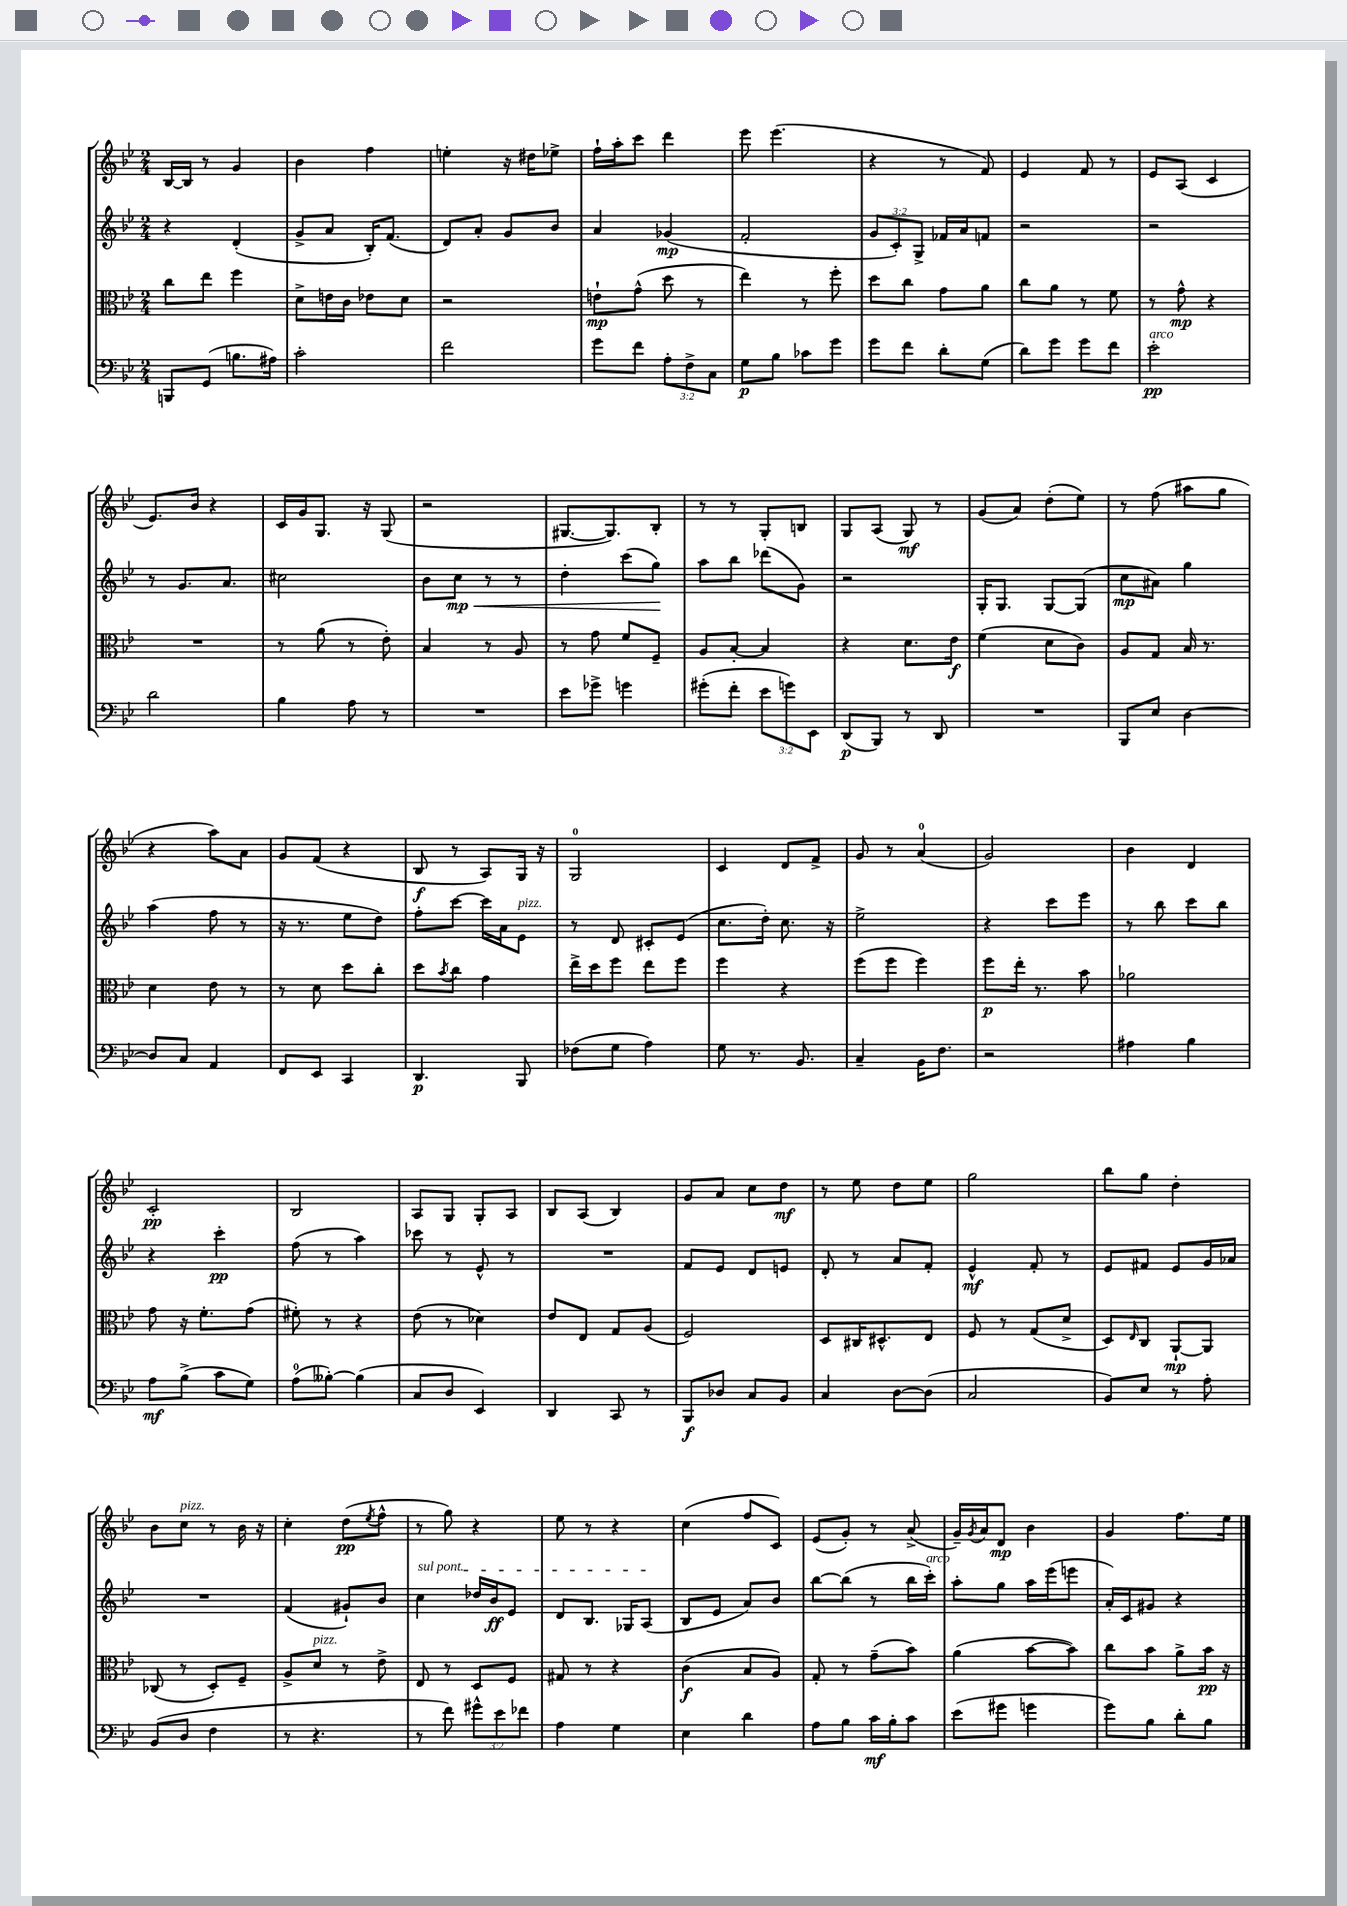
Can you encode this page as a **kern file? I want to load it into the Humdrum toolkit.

**kern	**dynam	**kern	**dynam	**kern	**dynam	**kern	**dynam
*part4	*part4	*part3	*part3	*part2	*part2	*part1	*part1
*staff4	*staff4	*staff3	*staff3	*staff2	*staff2	*staff1	*staff1
*clefF4	*	*clefC3	*	*clefG2	*	*clefG2	*
*k[b-e-]	*	*k[b-e-]	*	*k[b-e-]	*	*k[b-e-]	*
*M2/4	*	*M2/4	*	*M2/4	*	*M2/4	*
=2	=2	=2	=2	=2	=2	=2	=2
8BBBn/L	.	8cc\L	.	4r	.	[16B-/LL	.
.	.	.	.	.	.	16B-/JJ]	.
(8GG/J	.	8ee-\J	.	.	.	8r	.
8.Bn\L	.	4ff\	.	(4d'/	.	4g/	.
16A#X\Jk)	.	.	.	.	.	.	.
=3	=3	=3	=3	=3	=3	=3	=3
2c'\	.	8d^\L	.	8g^/L	.	4b-\	.
.	.	16en\L	.	8a/J	.	.	.
.	.	16c\JJ	.	.	.	.	.
.	.	8e-X\L	.	16B-'/KL)	.	4ff\	.
.	.	.	.	(8.f/J	.	.	.
.	.	8d\J	.	.	.	.	.
=4	=4	=4	=4	=4	=4	=4	=4
2f\	.	2r	.	8d/L)	.	4een'\	.
.	.	.	.	8a'/J	.	.	.
.	.	.	.	8g/L	.	16r	.
.	.	.	.	.	.	16dd#X\KL	.
.	.	.	.	8b-/J	.	8ee-X^\J	.
=5	=5	=5	=5	=5	=5	=5	=5
8g\L	.	8en`\L	mp	4a/	.	16ff`\LL	.
.	.	.	.	.	.	16aa'\J	.
8f\J	.	(8g^^\J	.	.	.	8ccc\J	.
12A'\L	.	8dd\	.	(4g-X/	mp	4ddd\	.
12F^\	.	.	.	.	.	.	.
.	.	8r	.	.	.	.	.
12C\J	.	.	.	.	.	.	.
=6	=6	=6	=6	=6	=6	=6	=6
8G\L	p	4ee-\)	.	2f'/	.	8eee-\	.
8B-\J	.	.	.	.	.	(4.eee-\	.
8c-X\L	.	8r	.	.	.	.	.
8g\J	.	8ff'\	.	.	.	.	.
=7	=7	=7	=7	=7	=7	=7	=7
8g\L	.	8dd\L	.	12g/L	.	4r	.
.	.	.	.	12c'/)	.	.	.
8f\J	.	8cc\J	.	.	.	.	.
.	.	.	.	12G^/J	.	.	.
8d'\L	.	8g\L	.	16f-X/LL	.	8r	.
.	.	.	.	16a/J	.	.	.
(8G\J	.	8a\J	.	8fn/J	.	8f/)	.
=8	=8	=8	=8	=8	=8	=8	=8
8d\L)	.	8cc\L	.	2r	.	4e-/	.
8g\J	.	8a\J	.	.	.	.	.
8g\L	.	8r	.	.	.	8f/	.
8f\J	.	8f\	.	.	.	8r	.
=9	=9	=9	=9	=9	=9	=9	=9
!LO:TX:a:i:t=arco	!	!	!	!	!	!	!
2e-'\	pp	8r	.	2r	.	8e-/L	.
.	.	8g^^\	mp	.	.	(8A/J	.
.	.	4r	.	.	.	4c/	.
!!LO:LB:g=z
=10	=10	=10	=10	=10	=10	=10	=10
2d\	.	2r	.	8r	.	8.e-/L)	.
.	.	.	.	8.g/L	.	.	.
.	.	.	.	.	.	16b-/Jk	.
.	.	.	.	.	.	4r	.
.	.	.	.	8.a/J	.	.	.
=11	=11	=11	=11	=11	=11	=11	=11
4B-\	.	8r	.	2cc#X\	.	16c/LL	.
.	.	.	.	.	.	16g/J	.
.	.	(8a\	.	.	.	8.G/J	.
8A\	.	8r	.	.	.	.	.
.	.	.	.	.	.	16r	.
8r	.	8e-'\)	.	.	.	(8G/	.
=12	=12	=12	=12	=12	=12	=12	=12
2r	.	4B-/	.	8b-\L	.	2r	.
!	!	!	!	!	!LO:HP:b	!	!
.	.	.	.	8cc\J	< mp	.	.
.	.	8r	.	8r	.	.	.
.	.	8A/	.	8r	.	.	.
=13	=13	=13	=13	=13	=13	=13	=13
8e-\L	.	8r	.	4dd'\	.	[8.G#X/L	.
8g-X^\J	.	8g\	.	.	.	.	.
.	.	.	.	.	.	8.G#/])	.
4gn\	.	8f/L	.	(8ccc\L	.	.	.
.	.	8F~/J	.	8gg\J)	.	8B-'/J	.
.	.	.	.	.	[	.	.
=14	=14	=14	=14	=14	=14	=14	=14
(8g#X'\L	.	8A/L	.	8aa\L	.	8r	.
8f'\J	.	[8B-'/J	.	8bb-\J	.	8r	.
12e-\L	.	4B-/]	.	(8ddd-X\L	.	8G'/L	.
12gn\)	.	.	.	.	.	.	.
.	.	.	.	8g\J)	.	8Bn/J	.
12EE-\J	.	.	.	.	.	.	.
=15	=15	=15	=15	=15	=15	=15	=15
(8DD/L	p	4r	.	2r	.	8G/L	.
8BBB-/J)	.	.	.	.	.	(8A/J	.
8r	.	8.d\L	.	.	.	8G/)	mf
8DD/	.	.	.	.	.	8r	.
.	.	16e-\Jk	f	.	.	.	.
=16	=16	=16	=16	=16	=16	=16	=16
2r	.	(4f\	.	16G'/KL	.	(8g/L	.
.	.	.	.	8.G/J	.	.	.
.	.	.	.	.	.	8a/J)	.
.	.	8d\L	.	[8G/L	.	(8dd'\L	.
.	.	8c\J)	.	(8G/J]	.	8ee-\J)	.
=17	=17	=17	=17	=17	=17	=17	=17
8BBB-/L	.	8A/L	.	8cc\L	mp	8r	.
8E-/J	.	8G/J	.	8a#X\J)	.	(8ff\	.
[4D\	.	16B-/	.	4gg\	.	8aa#X\L	.
.	.	8.r	.	.	.	.	.
.	.	.	.	.	.	8gg\J	.
!!LO:LB:g=z
=18	=18	=18	=18	=18	=18	=18	=18
8D/L]	.	4d\	.	(4aa\	.	4r	.
8C/J	.	.	.	.	.	.	.
4AA/	.	8e-\	.	8ff\	.	8aa\L)	.
.	.	8r	.	8r	.	8a\J	.
=19	=19	=19	=19	=19	=19	=19	=19
8FF/L	.	8r	.	16r	.	8g/L	.
.	.	.	.	8.r	.	.	.
8EE-/J	.	8d\	.	.	.	(8f/J	.
4CC/	.	8dd\L	.	8ee-\L	.	4r	.
.	.	8cc'\J	.	8dd\J)	.	.	.
=20	=20	=20	=20	=20	=20	=20	=20
4.DD/	p	8dd\L	.	8ff'\L	.	8B-/	f
.	.	8qb-/	.	.	.	.	.
.	.	8cc\J	.	[8ccc\J	.	8r	.
.	.	4g\	.	16ccc\LL]	.	8A/L)	.
.	.	.	.	16a\J	.	.	.
!	!	!	!	!LO:TX:a:i:t=pizz.	!	!	!
8BBB-/	.	.	.	8e-\J	.	16G/Jk	.
.	.	.	.	.	.	16r	.
=21	=21	=21	=21	=21	=21	=21	=21
(8F-X\L	.	16ee-^\LL	.	8r	.	2G/	.
.	.	16dd\J	.	.	.	.	.
8G\J	.	8ff\J	.	8d/	.	.	.
4A\)	.	8ee-\L	.	8c#X'/L	.	.	.
.	.	8ff\J	.	(8e-/J	.	.	.
=22	=22	=22	=22	=22	=22	=22	=22
8G\	.	4ff\	.	8.cc\L	.	4c/	.
8.r	.	.	.	.	.	.	.
.	.	.	.	16dd'\Jk)	.	.	.
.	.	4r	.	8.cc\	.	8d/L	.
8.BB-/	.	.	.	.	.	.	.
.	.	.	.	.	.	8f^/J	.
.	.	.	.	16r	.	.	.
=23	=23	=23	=23	=23	=23	=23	=23
4C~/	.	(8ff\L	.	2ee-^\	.	8g/	.
.	.	8ff\J	.	.	.	8r	.
16BB-\KL	.	4ff\)	.	.	.	(4a/	.
8.F\J	.	.	.	.	.	.	.
=24	=24	=24	=24	=24	=24	=24	=24
2r	.	8ff\L	p	4r	.	2g/)	.
.	.	16ee-'\Jk	.	.	.	.	.
.	.	8.r	.	.	.	.	.
.	.	.	.	8ccc\L	.	.	.
.	.	8b-\	.	8eee-\J	.	.	.
=25	=25	=25	=25	=25	=25	=25	=25
4A#X\	.	2a-X\	.	8r	.	4b-\	.
.	.	.	.	8bb-\	.	.	.
4B-\	.	.	.	8ccc\L	.	4d/	.
.	.	.	.	8bb-\J	.	.	.
!!LO:LB:g=z
=26	=26	=26	=26	=26	=26	=26	=26
8A\L	mf	8g\	.	4r	.	2c'/	pp
(8B-^\J	.	16r	.	.	.	.	.
.	.	8.f'\L	.	.	.	.	.
8c\L	.	.	.	4ccc'\	pp	.	.
8G\J)	.	(8g\J	.	.	.	.	.
=27	=27	=27	=27	=27	=27	=27	=27
(8A\L	.	8f#X'\)	.	(8ff\	.	2B-/	.
[8B--X'\J)	.	8r	.	8r	.	.	.
(4B--\]	.	4r	.	4aa\)	.	.	.
=28	=28	=28	=28	=28	=28	=28	=28
8C/L	.	(8e-\	.	8ccc-X\	.	8A/L	.
8D/J	.	8r	.	8r	.	8G/J	.
4EE-/)	.	4d-X\)	.	8e-^^/	.	8G'/L	.
.	.	.	.	8r	.	8A/J	.
=29	=29	=29	=29	=29	=29	=29	=29
4DD/	.	8e-/L	.	2r	.	8B-/L	.
.	.	8E-/J	.	.	.	(8A/J	.
8CC/	.	8G/L	.	.	.	4B-/)	.
8r	.	(8A/J	.	.	.	.	.
=30	=30	=30	=30	=30	=30	=30	=30
8BBB-/L	f	2F/)	.	8f/L	.	8g/L	.
8D-X/J	.	.	.	8e-/J	.	8a/J	.
8C/L	.	.	.	8d/L	.	8cc\L	.
8BB-/J	.	.	.	8en/J	.	8dd\J	mf
=31	=31	=31	=31	=31	=31	=31	=31
4C/	.	8D/L	.	8d'/	.	8r	.
.	.	16C#X/K	.	8r	.	8ee-\	.
.	.	8.D#X^^/	.	.	.	.	.
[8D\L	.	.	.	8a/L	.	8dd\L	.
(8D\J]	.	8E-/J	.	8f'/J	.	8ee-\J	.
=32	=32	=32	=32	=32	=32	=32	=32
2C/	.	8F/	.	4e-^^/	mf	2gg\	.
.	.	8r	.	.	.	.	.
.	.	(8G/L	.	8f'/	.	.	.
.	.	8d^/J	.	8r	.	.	.
=33	=33	=33	=33	=33	=33	=33	=33
8BB-/L)	.	8D/L)	.	8e-/L	.	8bb-\L	.
.	.	16qqE-/	.	.	.	.	.
8E-/J	.	8C/J	.	8f#X/J	.	8gg\J	.
8r	.	[8AA`/L	mp	8e-/L	.	4dd'\	.
8A'\	.	8AA/J]	.	16g/L	.	.	.
.	.	.	.	16a-X/JJ	.	.	.
!!LO:LB:g=z
=34	=34	=34	=34	=34	=34	=34	=34
(8BB-/L	.	(8C-X/	.	2r	.	8b-\L	.
!	!	!	!	!	!	!LO:TX:a:i:t=pizz.	!
8D/J	.	8r	.	.	.	8cc\J	.
4F\	.	8D'/L)	.	.	.	8r	.
.	.	8F~/J	.	.	.	16b-\	.
.	.	.	.	.	.	16r	.
=35	=35	=35	=35	=35	=35	=35	=35
8r	.	8A^/L	.	(4f/	.	4cc'\	.
!	!	!LO:TX:a:i:t=pizz.	!	!	!	!	!
4.r	.	8d/J	.	.	.	.	.
.	.	8r	.	8g#X`/L)	.	(8dd\L	pp
.	.	.	.	.	.	8qee-/	.
.	.	8e-^\	.	8b-/J	.	8ff^^\J	.
=36	=36	=36	=36	=36	=36	=36	=36
!	!	!	!	!LO:TX:a:i:t=sul pont.	!	!	!
8r	.	8E-/	.	4cc\	.	8r	.
8f\)	.	8r	.	.	.	8gg\)	.
12g#X^^\L	.	8D/L	.	16dd-X/LL	.	4r	.
.	.	.	.	16b-/J	ff	.	.
12e-\	.	.	.	.	.	.	.
.	.	8F/J	.	8e-/J	.	.	.
12f-X\J	.	.	.	.	.	.	.
=37	=37	=37	=37	=37	=37	=37	=37
4A\	.	8G#X/	.	8d/L	.	8ee-\	.
.	.	8r	.	8.B-/J	.	8r	.
4G\	.	4r	.	.	.	4r	.
.	.	.	.	16G-X/KL	.	.	.
.	.	.	.	(8A/J	.	.	.
=38	=38	=38	=38	=38	=38	=38	=38
4E-\	.	(4c\	f	8B-/L	.	(4cc\	.
.	.	.	.	8e-/J	.	.	.
4d\	.	8B-/L	.	8a/L)	.	8ff/L	.
.	.	8A/J)	.	8b-/J	.	8c/J)	.
=39	=39	=39	=39	=39	=39	=39	=39
8A\L	.	8G'/	.	[8bb-\L	.	(8e-/L	.
8B-\J	.	8r	.	(8bb-\J]	.	8g'/J)	.
16c\LL	mf	(8g~\L	.	8r	.	8r	.
16B-'\J	.	.	.	.	.	.	.
8c\J	.	8b-\J)	.	16bb-\LL	.	(8a^/	.
!	!	!	!	!LO:TX:a:i:t=arco	!	!	!
.	.	.	.	16ccc'\JJ)	.	.	.
=40	=40	=40	=40	=40	=40	=40	=40
(8e-\L	.	(4a\	.	8aa'\L	.	16g~/LL)	.
.	.	.	.	.	.	8qg/	.
.	.	.	.	.	.	16a/J	.
8g#X\J	.	.	.	8gg\J	.	8d/J	mp
4gn\	.	[8b-\L	.	16aa\LL	.	4b-\	.
.	.	.	.	(16eee-\J	.	.	.
.	.	8b-\J])	.	8eeen\J	.	.	.
=41	=41	=41	=41	=41	=41	=41	=41
8g\L)	.	8cc\L	.	16a'/LL)	.	4g/	.
.	.	.	.	16c/J	.	.	.
8B-\J	.	8b-\J	.	8g#X/J	.	.	.
8d'\L	.	8a^\L	.	4r	.	8.ff\L	.
8B-\J	.	16b-\Jk	pp	.	.	.	.
.	.	16r	.	.	.	16ee-\Jk	.
==	==	==	==	==	==	==	==
*-	*-	*-	*-	*-	*-	*-	*-
